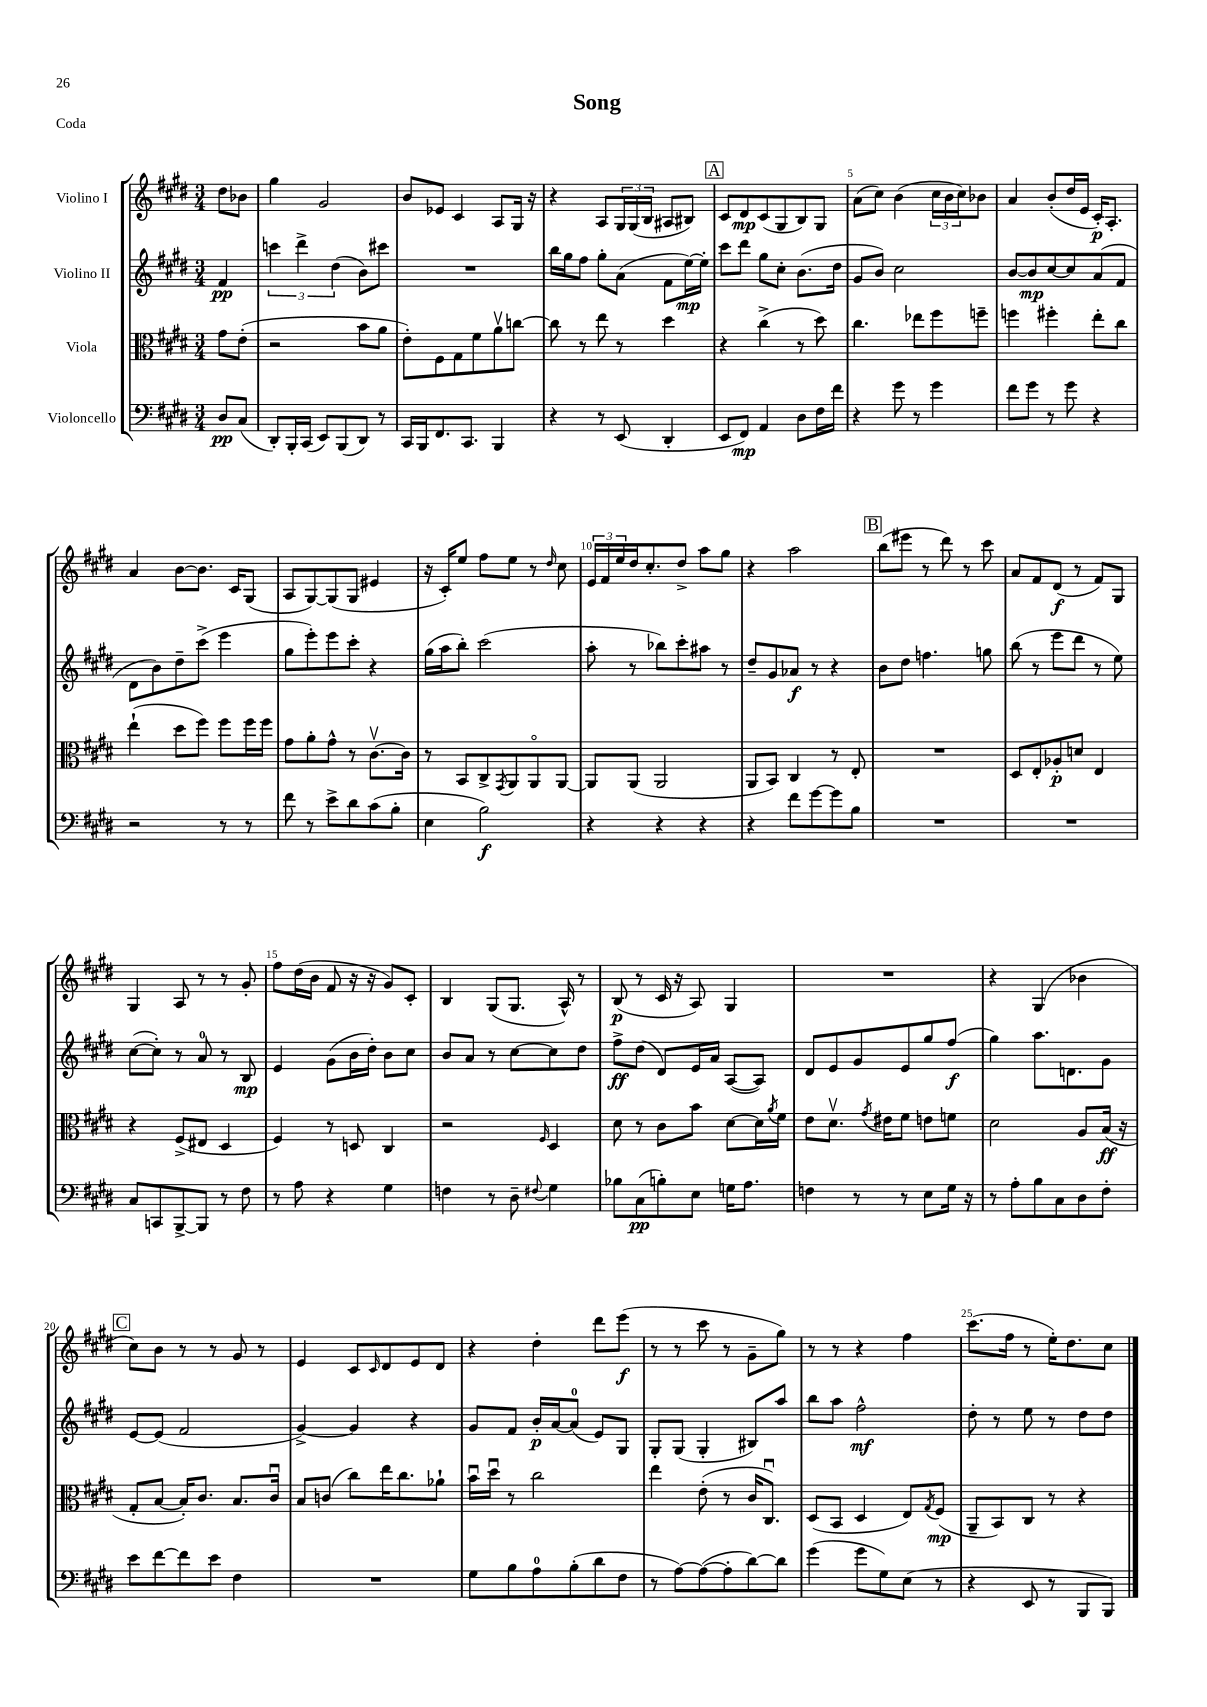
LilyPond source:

\header { title = "Song" piece = "Coda" }
<<
\new StaffGroup <<
\new Staff = "s0" \with { instrumentName = "Violino I" } {
    \clef treble \key e \major \numericTimeSignature \time 3/4 \partial 4
    dis''8 bes'8 |
    gis''4 gis'2 |
    b'8 ees'8 cis'4 a8 gis16 r16 |
    r4 a8 \tuplet 3/2 { gis16 gis16( b16 } ais8 bis8) |
    \mark \markup { \box "A" } cis'8 dis'8\mp cis'8( gis8 b8) gis8 |
    a'8( cis''8) b'4( \tuplet 3/2 { cis''16 b'16 cis''16) } bes'8 |
    a'4 b'8-.( dis''16 e'16 cis'16-.\p) a8.-. |
    a'4 b'8~ b'8. cis'16 gis8( |
    a8 gis8~) gis8( gis8 eis'4 |
    r16 cis'16-.) e''8 fis''8 e''8 r8 \grace { dis''16 } cis''8 |
    \tuplet 3/2 { e'16 fis'16 e''16 } dis''16 cis''8.-. dis''8-> a''8 gis''8 |
    r4 a''2 |
    \mark \markup { \box "B" } b''8( eis'''8 r8 dis'''8) r8 cis'''8 |
    a'8 fis'8 dis'8\f( r8 fis'8) gis8 |
    gis4 a8 r8 r8 gis'8-. |
    fis''8 dis''16( b'16 fis'8 r16 r16 gis'8) cis'8-. |
    b4 gis8( gis8. a16-^) r8 |
    b8\p( r8 cis'16 r16 a8) gis4 |
    R2. |
    r4 gis4( bes'4 |
    \mark \markup { \box "C" } cis''8) b'8 r8 r8 gis'8 r8 |
    e'4 cis'8 \grace { cis'16 } dis'8 e'8 dis'8 |
    r4 dis''4-. dis'''8 e'''8\f( |
    r8 r8 cis'''8 r8 gis'8-- gis''8) |
    r8 r8 r4 fis''4 |
    cis'''8.( fis''16 r8 e''16-.) dis''8. cis''8 \bar "|." |
}
\new Staff = "s1" \with { instrumentName = "Violino II" } {
    \clef treble \key e \major \numericTimeSignature \time 3/4 \partial 4
    fis'4\pp |
    \tuplet 3/2 { c'''4 dis'''4-> dis''4( } b'8) cis'''8 |
    R2. |
    b''16 gis''16 fis''8 gis''8-. a'8( fis'8 e''16~\mp) e''16-. |
    \mark \markup { \box "A" } cis'''8 dis'''8 gis''8 cis''8-. b'8.( dis''16 |
    gis'8 b'8) cis''2 |
    b'8~ b'8\mp cis''8~ cis''8 a'8( fis'8 |
    dis'8 b'8) dis''8-- cis'''8->( e'''4 |
    gis''8 e'''8-.) e'''8 cis'''8-. r4 |
    gis''16( a''16 b''8-.) cis'''2( |
    a''8-. r8 bes''8) cis'''8-. ais''8 r8 |
    dis''8-- gis'8 aes'8\f r8 r4 |
    \mark \markup { \box "B" } b'8 dis''8 f''4. g''8 |
    b''8( r8 e'''8 dis'''8 r8 e''8) |
    cis''8~( cis''8-.) r8 a'8-0 r8 b8\mp |
    e'4 gis'8( b'16 dis''16-.) b'8 cis''8 |
    b'8 a'8 r8 cis''8~ cis''8 dis''8 |
    fis''8->\ff dis''8( dis'8) e'16 a'16 a8~( a8) |
    dis'8 e'8 gis'8 e'8 gis''8 fis''8\f( |
    gis''4) a''8. d'8. gis'8 |
    \mark \markup { \box "C" } e'8~ e'8( fis'2 |
    gis'4~->) gis'4 r4 |
    gis'8 fis'8 b'16-.\p a'16~ a'8-0( e'8) gis8 |
    gis8-. gis8( gis4-. bis8) a''8 |
    b''8 a''8 fis''2-^\mf |
    dis''8-. r8 e''8 r8 dis''8 dis''8 \bar "|." |
}
\new Staff = "s2" \with { instrumentName = "Viola" } {
    \clef alto \key e \major \numericTimeSignature \time 3/4 \partial 4
    gis'8 e'8-.( |
    r2 b'8 a'8 |
    e'8-.) fis8 gis8 fis'8 a'8\upbow c''8~ |
    c''8 r8 e''8 r8 dis''4 |
    \mark \markup { \box "A" } r4 cis''4->( r8 dis''8) |
    cis''4. ees''8 fis''8 f''8-- |
    f''4 fis''4-. e''8-. cis''8 |
    e''4-!( dis''8 fis''8) fis''8 fis''16 fis''16 |
    gis'8 a'8-. gis'8-^ r8 cis'8.~\upbow cis'16 |
    r8 b,8 cis8-> \acciaccatura { gis,8 } a,8 a,8\flageolet a,8~ |
    a,8 a,8( a,2 |
    a,8 b,8) cis4 r8 e8-. |
    \mark \markup { \box "B" } R2. |
    dis8 e8-. aes8-.\p d'8 e4 |
    r4 fis8->( eis8 dis4 |
    fis4) r8 d8 cis4 |
    r2 \grace { fis16 } dis4 |
    dis'8 r8 cis'8 b'8 dis'8~ dis'16 \acciaccatura { a'8 } fis'16 |
    e'8 dis'8.\upbow \acciaccatura { gis'8 } eis'16 fis'8 e'8 f'8 |
    dis'2 a8 b16\ff( r16 |
    \mark \markup { \box "C" } gis8-. b8~ b16-.) cis'8. b8. cis'16\downbow |
    b8 c'8( cis''8) e''16 cis''8. aes'8-! |
    b'16\downbow dis''16\downbow r8 cis''2 |
    e''4 e'8-.( r8 cis'16 cis8.\downbow) |
    dis8( b,8 dis4 e8) \acciaccatura { gis8 } fis8\mp( |
    a,8-- b,8) cis8 r8 r4 \bar "|." |
}
\new Staff = "s3" \with { instrumentName = "Violoncello" } {
    \clef bass \key e \major \numericTimeSignature \time 3/4 \partial 4
    dis8\pp cis8( |
    dis,8-.) b,,16-. cis,16( e,8) b,,8( dis,8) r8 |
    cis,16 b,,16 fis,8. cis,8. b,,4 |
    r4 r8 e,8( dis,4-. |
    \mark \markup { \box "A" } e,8 fis,8\mp) a,4 dis8 fis16 fis'16 |
    r4 gis'8 r8 gis'4 |
    fis'8 gis'8 r8 gis'8 r4 |
    r2 r8 r8 |
    fis'8 r8 e'8-> dis'8 cis'8( b8-. |
    e4 b2\f) |
    r4 r4 r4 |
    r4 fis'8 gis'8~ gis'8 b8 |
    \mark \markup { \box "B" } R2. |
    R2. |
    cis8 c,8 b,,8~-> b,,8 r8 fis8 |
    r8 a8 r4 gis4 |
    f4 r8 dis8-- \appoggiatura { fis8 } gis4 |
    bes8 cis8\pp( b8-.) e8 g16 a8. |
    f4 r8 r8 e8 gis16 r16 |
    r8 a8-. b8 cis8 dis8 fis8-. |
    \mark \markup { \box "C" } e'8 fis'8~ fis'8 e'8 fis4 |
    R2. |
    gis8 b8 a8-0 b8-.( dis'8 fis8 |
    r8 a8~) a8~( a8-. dis'8~) dis'8 |
    gis'4( gis'8 gis8) e8( r8 |
    r4 e,8 r8 b,,8 b,,8) \bar "|." |
}
>>
>>
\layout { \context { \Score \override BarNumber.break-visibility = ##(#f #t #t) barNumberVisibility = #(every-nth-bar-number-visible 5) } }
